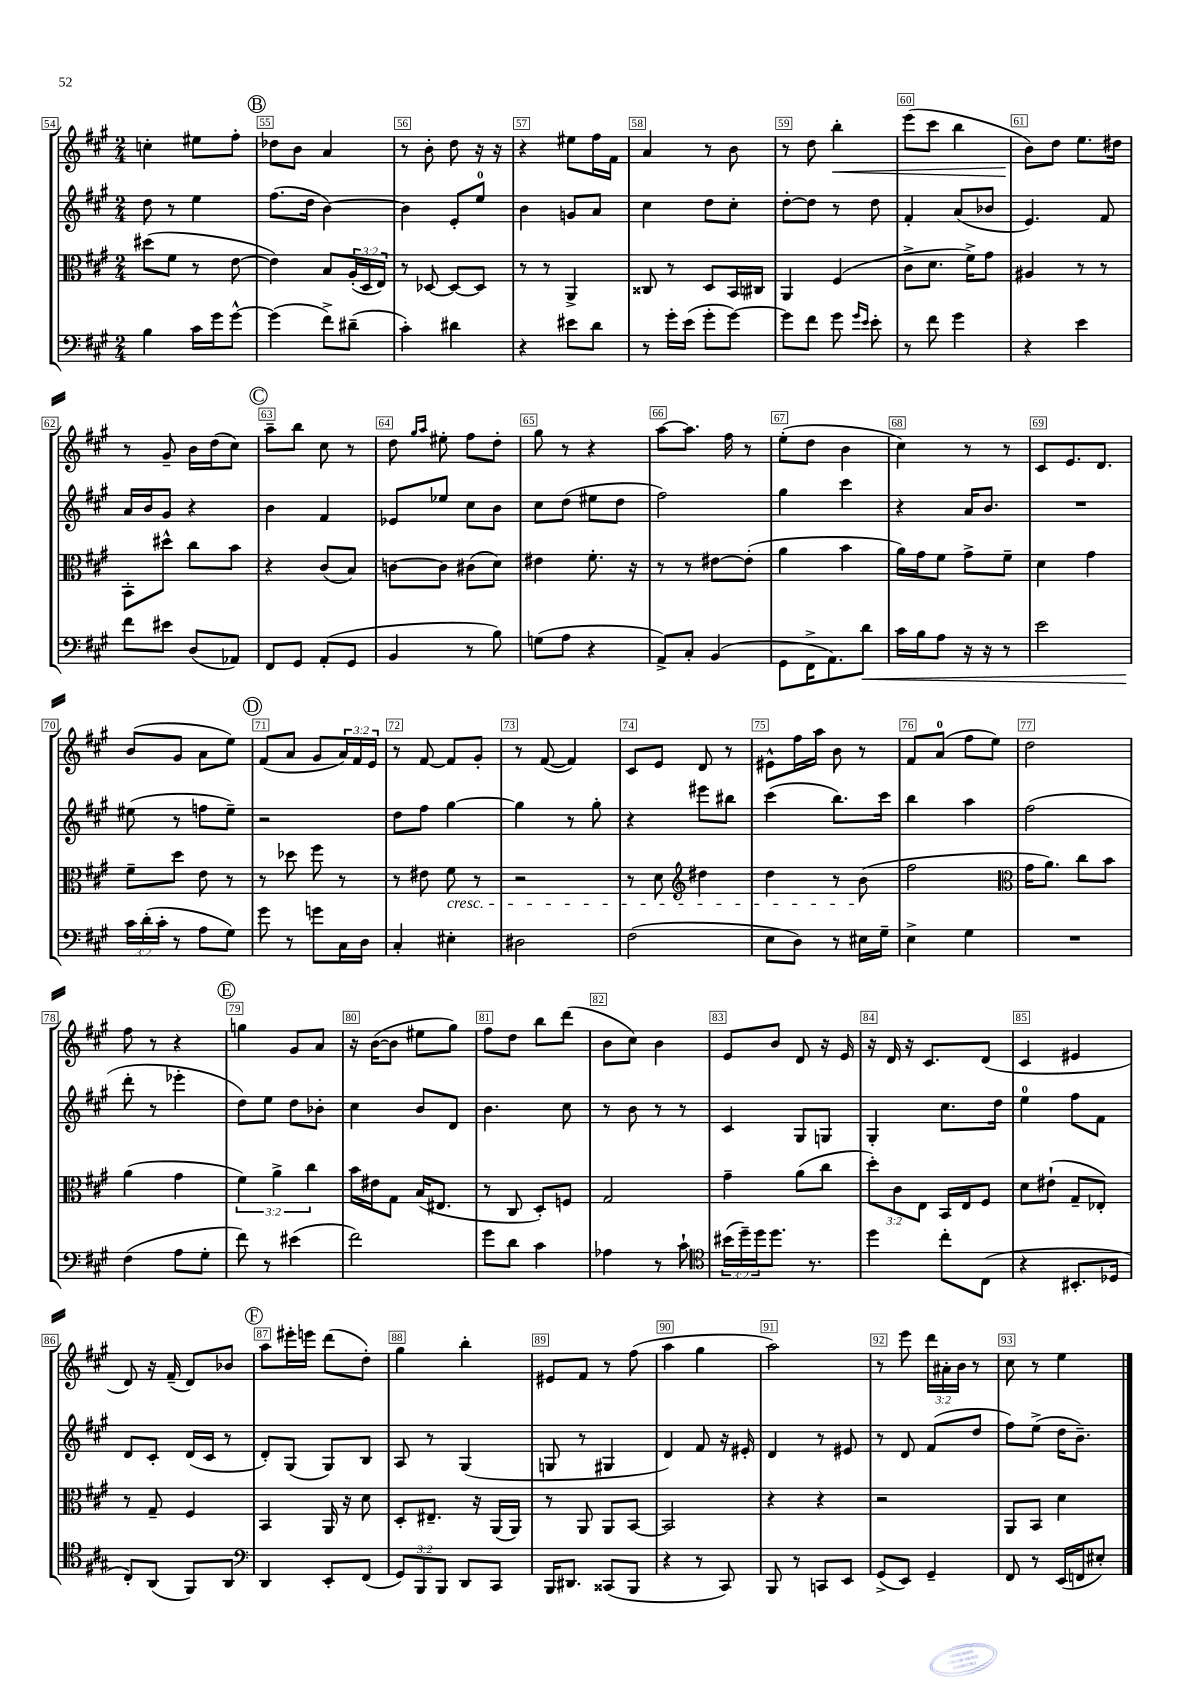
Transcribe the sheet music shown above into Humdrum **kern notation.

**kern	**kern	**kern	**kern
*staff4	*staff3	*staff2	*staff1
*clefF4	*clefC3	*clefG2	*clefG2
*k[f#c#g#]	*k[f#c#g#]	*k[f#c#g#]	*k[f#c#g#]
*M2/4	*M2/4	*M2/4	*M2/4
4B	(8dd#	8dd	4cc'
.	8f#	8r	.
16c#	8r	4ee	8ee#
16g#	.	.	.
[8g#^^	[8e	.	8ff#'
=	=	=	=
(4g#]	4e])	(8.ff#	8dd-
.	.	.	8b
.	.	16dd	.
8f#^)	8B	[4b)	4a
(8d#~	(24A'	.	.
.	24D	.	.
.	24E)	.	.
=	=	=	=
4c#')	8r	4b]	8r
.	[8D-	.	8b'
4d#	8D-_	8e'	8dd
.	8D-]	8ee	16r
.	.	.	16r
=	=	=	=
4r	8r	4b	4r
.	8r	.	.
8e#	4AA^	8g	8ee#
8d	.	8a	16ff#
.	.	.	16f#
=	=	=	=
8r	8C##	4cc#	4a
16g#'	8r	.	.
(16e	.	.	.
8g#'	8D	8dd	8r
[8g#)	16BB	8cc#'	8b
.	16C#	.	.
=	=	=	=
8g#]	4AA	[8dd'	8r
8f#	.	8dd]	8dd
8g#	(4F#	8r	4bb'
16qqg#	.	.	.
16qqe	.	.	.
8e'	.	8dd	.
=	=	=	=
8r	8c#^	4f#'	(8eee
8f#	8.d	.	8ccc#
4g#	.	(8a	4bb
.	16f#^)	.	.
.	8g#	8b-	.
=	=	=	=
4r	4A#	4.e)	8b)
.	.	.	8dd
4e	8r	.	8.ee
.	8r	8f#	.
.	.	.	16dd#
=	=	=	=
8f#	8BB'	16a	8r
.	.	16b	.
8e#	8dd#^^	8g#	8g#~
(8D	8cc#	4r	16b
.	.	.	(16dd
8AA-)	8b	.	8cc#)
=	=	=	=
8FF#	4r	4b	8aa~
8GG#	.	.	8bb
(8AA'	(8c#	4f#	8cc#
8GG#	8B)	.	8r
=	=	=	=
4BB	[8c	8e-	8dd
.	.	.	16qqgg#
.	.	.	16qqaa
.	8c]	8ee-	8ee#'
8r	(8c#	8cc#	8ff#
8B)	8d)	8b	8dd'
=	=	=	=
(8G	4e#	8cc#	8gg#
8A	.	(8dd	8r
4r	8.f#'	8ee#	4r
.	.	8dd	.
.	16r	.	.
=	=	=	=
8AA^)	8r	2ff#)	[8aa
8C#'	8r	.	8.aa]
(4BB	[8e#	.	.
.	.	.	16ff#
.	(8e#']	.	8r
=	=	=	=
8GG#	4a	4gg#	(8ee'
16FF#^	.	.	8dd
8.AA)	.	.	.
.	4b	4ccc#	4b
8d	.	.	.
=	=	=	=
16c#	16a)	4r	4cc#)
16B	16g#	.	.
8A	8f#	.	.
16r	8g#^	16a	8r
16r	.	8.b	.
8r	8f#~	.	8r
=	=	=	=
2e	4d	2r	8c#
.	.	.	8.e
.	4g#	.	.
.	.	.	8.d
=	=	=	=
24c#	8f#~	(8ee#	(8b
(24d'	.	.	.
24c#'	.	.	.
8r	8dd	8r	8g#
8A	8e	8ff	8a
8G#)	8r	8ee#~)	8ee)
=	=	=	=
8g#	8r	2r	(8f#
8r	8dd-	.	8a
8g	8ff#	.	8g#
16C#	8r	.	24a)
.	.	.	24f#
16D	.	.	.
.	.	.	24e
=	=	=	=
4C#'	8r	8dd	8r
.	8e#	8ff#	[8f#
4E#'	8f#	[4gg#	8f#]
.	8r	.	8g#'
=	=	=	=
2D#	2r	4gg#]	8r
.	.	.	([8f#
.	.	8r	4f#])
.	.	8gg#'	.
=	=	=	=
(2F#	8r	4r	8c#
.	8d	.	8e
*	*clefG2	*	*
.	4dd#	8eee#	8d
.	.	8bb#	8r
=	=	=	=
8E	4dd	(4ccc#	8e#^^
8D)	.	.	16ff#
.	.	.	16aa
8r	8r	8.bb)	8b
16E#	(8b	.	8r
16G#~	.	16ccc#	.
=	=	=	=
4E^	2ff#	4bb	8f#
.	.	.	(8a
4G#	.	4aa	8ff#
.	.	.	8ee)
=	=	=	=
*	*clefC3	*	*
2r	16g#	(2ff#	2dd
.	8.a)	.	.
.	8cc#	.	.
.	8b	.	.
=	=	=	=
(4F#	(4a	8ddd'	8ff#
.	.	8r	8r
8A	4g#	4eee-'	4r
8G#'	.	.	.
=	=	=	=
8f#)	6f#)	8dd)	4gg
8r	.	8ee	.
.	6a^	.	.
(4e#	.	8dd	8g#
.	6cc#	.	.
.	.	8b-'	8a
=	=	=	=
2f#)	16b	4cc#	16r
.	16e#	.	([16b
.	8G#	.	8b]
.	(16B	8b	8ee#
.	8.E#	.	.
.	.	8d	8gg#)
=	=	=	=
8g#	8r	4.b	8ff#
8d	8C#	.	8dd
4c#	8D')	.	8bb
.	8F	8cc#	(8ddd
=	=	=	=
4A-	2G#	8r	8b
.	.	8b	8cc#)
8r	.	8r	4b
8c#`	.	8r	.
=	=	=	=
*clefC4	*	*	*
(24b#	4g#~	4c#	8e
24dd~)	.	.	.
24dd	.	.	.
8.dd	.	.	8b
.	(8a	8G#	8d
8.r	.	.	.
.	8cc#	8G	16r
.	.	.	16e
=	=	=	=
4dd	12dd')	4G#'	16r
.	.	.	16d
.	12c#	.	.
.	.	.	16r
.	12E	.	.
.	.	.	8.c#
8cc#'	16BB	8.cc#	.
.	16E	.	.
(8C#	8F#	.	(8d
.	.	16dd	.
=	=	=	=
4r	8d	4ee	4c#
.	(8e#`	.	.
8.BB#'	8G#~	8ff#	4e#
.	8E-')	8f#	.
16D-	.	.	.
=	=	=	=
8C#')	8r	8d	8d)
(8AA	8G#~	8c#'	16r
.	.	.	(16f#~
8FF#)	4F#	(16d	8d)
.	.	16c#	.
8AA	.	8r	8b-
=	=	=	=
*clefF4	*	*	*
4DD	4BB	8d')	8aa
.	.	(8G#	16eee#'
.	.	.	16eee
8EE'	16AA	8G#)	(8ddd
.	16r	.	.
(8FF#	8d	8B	8dd')
=	=	=	=
12GG#)	8D'	8A	4gg#
12BBB	.	.	.
.	8.E#~	8r	.
12BBB	.	.	.
8DD	.	(4G#	4bb'
.	16r	.	.
8CC#	(16AA	.	.
.	16AA)	.	.
=	=	=	=
16BBB	8r	8G	8e#
8.DD#	.	.	.
.	8AA	8r	8f#
(8CC##	8AA	4G#	8r
8BBB	[8BB	.	(8ff#
=	=	=	=
4r	2BB]	4d)	4aa
8r	.	8f#	4gg#
8CC#)	.	16r	.
.	.	16e#'	.
=	=	=	=
8BBB	4r	4d	2aa)
8r	.	.	.
8CC	4r	8r	.
8EE	.	8e#	.
=	=	=	=
(8GG#^	2r	8r	8r
8EE)	.	8d	8eee
4GG#~	.	(8f#	24ddd
.	.	.	24a#'
.	.	.	24b
.	.	8dd	8r
=	=	=	=
8FF#	8AA	8ff#)	8cc#
8r	8BB	(8ee^	8r
(16EE	4d	16dd	4ee
16FF	.	8.b~)	.
8E#')	.	.	.
==	==	==	==
*-	*-	*-	*-
